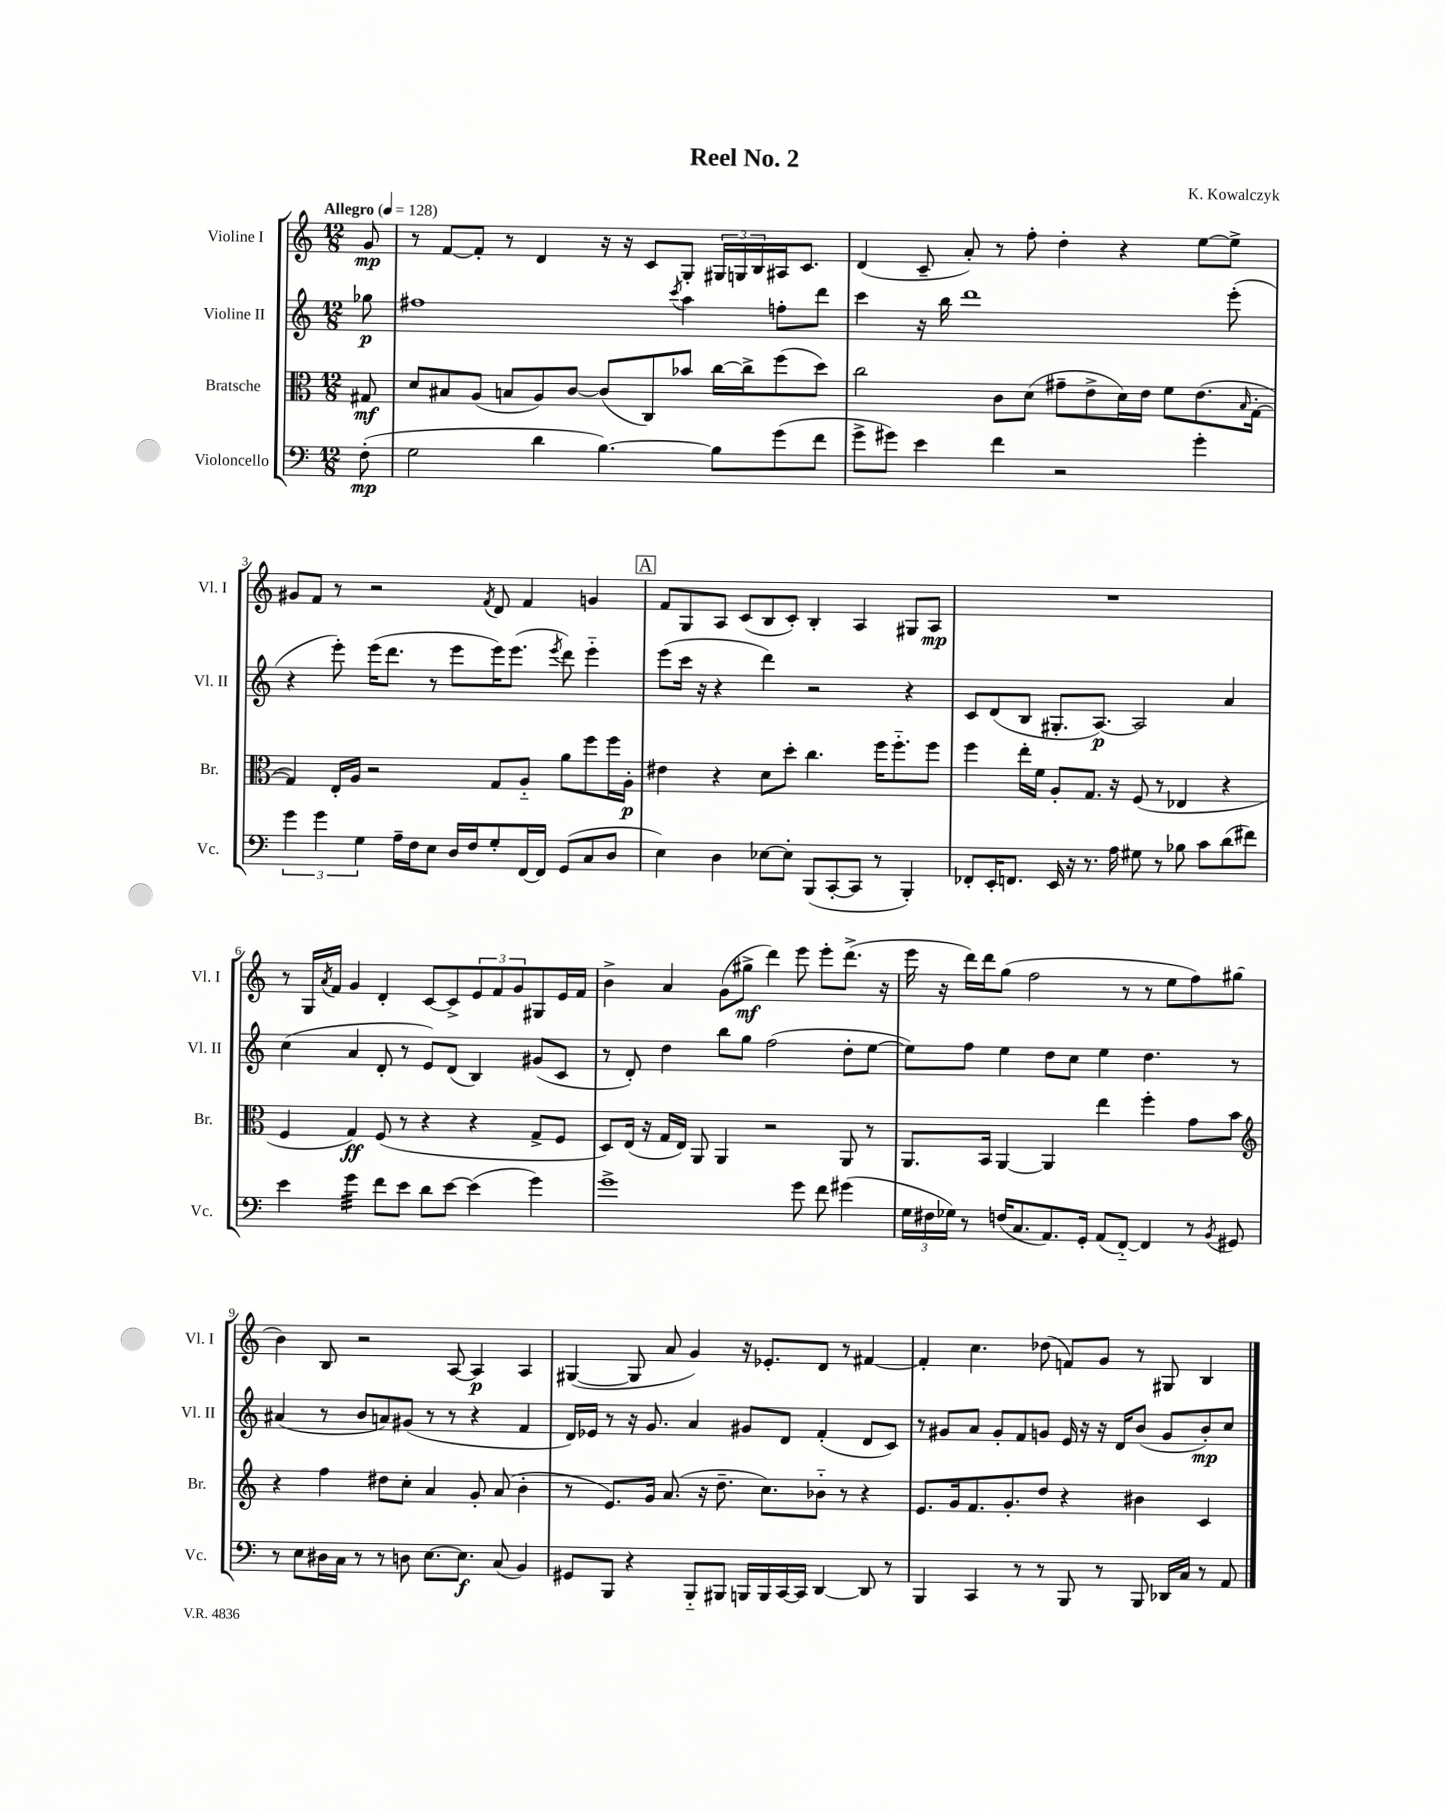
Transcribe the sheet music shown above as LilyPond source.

\header { title = "Reel No. 2" composer = "K. Kowalczyk" }
<<
\new StaffGroup <<
\new Staff = "s0" \with { instrumentName = "Violine I" shortInstrumentName = "Vl. I" } {
    \clef treble \key c \major \numericTimeSignature \time 12/8 \partial 8 \tempo "Allegro" 4 = 128
    g'8\mp |
    r8 f'8~ f'8-. r8 d'4 r16 r16 c'8 g8-. \tuplet 3/2 { gis16 g16 b16 } ais16 c'8. |
    d'4( c'8-- a'8-.) r8 f''8-. d''4-. r4 e''8~ e''8-> |
    gis'8 f'8 r8 r2 \acciaccatura { f'8 } d'8 f'4 g'4 |
    \mark \markup { \box "A" } f'8 g8 a8 c'8( b8 c'8-.) b4-. a4 gis8 a8\mp |
    R1. |
    r8 g16 \acciaccatura { a'8 } f'16 g'4 d'4-. c'8~ c'8-> \tuplet 3/2 { e'8 f'8 g'8 } gis8 e'16 f'16 |
    b'4-> a'4 g'8( gis''8->\mf d'''4) e'''8 e'''8-. d'''8.->( r16 |
    e'''16 r16 d'''16) d'''16 g''8( f''2 r8 r8 e''8 f''8) gis''8( |
    b'4) b8 r2 a8~ a4\p a4 |
    gis4~( gis8 a'8 g'4) r16 ees'8.-. d'8 r8 fis'4~ |
    fis'4-. c''4. des''8( f'8) g'8 r8 gis8 b4 \bar "|." |
}
\new Staff = "s1" \with { instrumentName = "Violine II" shortInstrumentName = "Vl. II" } {
    \clef treble \key c \major \numericTimeSignature \time 12/8 \partial 8
    ges''8\p |
    fis''1 \acciaccatura { c'''8 } a''4 f''8-. d'''8 |
    c'''4 r16 b''16 d'''1 e'''8-.( |
    r4 e'''8-.) e'''16( d'''8. r8 e'''8 e'''16) e'''8.( \acciaccatura { e'''8 } d'''8) e'''4-_ |
    \mark \markup { \box "A" } e'''8( c'''16 r16 r4 d'''4) r2 r4 |
    c'8 d'8( b8 gis8.-. a8.~\p) a2 a'4 |
    c''4( a'4 d'8-. r8 e'8) d'8( b4) gis'8( c'8 |
    r8 d'8-.) d''4 b''8 g''8 f''2( d''8-. e''8~ |
    e''8) f''8 e''4 d''8 c''8 e''4 d''4. r8 |
    ais'4( r8 b'8 a'8) gis'8( r8 r8 r4 f'4 |
    d'16) ees'16 r8 r16 g'8. a'4 gis'8 d'8 f'4-.( d'8 c'8) |
    r8 gis'8 a'8 gis'8-. f'8 g'8 e'16 r16 r16 d'16 b'8( g'8 b'8-.\mp) c''8 \bar "|." |
}
\new Staff = "s2" \with { instrumentName = "Bratsche" shortInstrumentName = "Br." } {
    \clef alto \key c \major \numericTimeSignature \time 12/8 \partial 8
    gis8\mf |
    d'8 bis8 a8( b8 a8) c'8~ c'8( c8) bes'8 c''16~ c''16-> f''8( d''8) |
    c''2 c'8 d'8( gis'8-- e'8-> d'16) e'16 f'8 e'8.( \grace { b16 } g16~-. |
    g4) e16-. a16 r2 g8 a8-_ a'8 f''8 f''16 a16-.\p |
    \mark \markup { \box "A" } eis'4 r4 d'8 d''8-. c''4. f''16 f''8.-_ f''8 |
    f''4 e''16-. f'16 a8-. g8. r16 f8( r8 ees4 r4 |
    f4 g4\ff) f8( r8 r4 r4 g8-> f8 |
    d8) e16( r16 g16 e16) a,8 a,4 r2 a,8 r8 |
    a,8. b,16 a,4~ a,4 e''4 f''4-. g'8 b'8 |
    \clef treble r4 f''4 dis''8 c''8-. a'4 g'8-. a'8( b'4-. |
    r8 e'8.) g'16 a'8.( r16 d''8.-- c''8.) bes'8-_ r8 r4 |
    e'8. g'16 f'8. g'8.-. d''8 r4 bis'4 c'4 \bar "|." |
}
\new Staff = "s3" \with { instrumentName = "Violoncello" shortInstrumentName = "Vc." } {
    \clef bass \key c \major \numericTimeSignature \time 12/8 \partial 8
    f8-.\mp( |
    g2 d'4 b4.~) b8 g'8( f'8 |
    g'8-> gis'8) e'4 f'4 r2 gis'4-. |
    \tuplet 3/2 { g'4 g'4 g4 } a16-- f16 e8 d16 f16 g8-. f,16~ f,16 g,8( c8 d8 |
    \mark \markup { \box "A" } e4) d4 ees8~ ees8-. b,,8( c,8~-. c,8 r8 b,,4-.) |
    fes,8-. e,16-. f,8. e,16 r16 r8. a16 gis8 r8 bes8 c'8 d'8( fis'8) |
    e'4 g'4:32 f'8 e'8 d'8 e'8~ e'4( g'4) |
    g'1-> g'8 f'8 gis'4( |
    \tuplet 3/2 { g16 fis16 ges16) } r8 f16( c8. a,8.) g,16-. a,8( f,8~-_) f,4 r8 \acciaccatura { b,8 } gis,8 |
    r8 e8 dis16 c16 r8 r8 d8 e8.~ e8.\f c8( b,4) |
    gis,8 b,,8 r4 b,,8-_ bis,,8 b,,16 b,,16 c,16~ c,16 d,4~ d,8 r8 |
    b,,4 c,4 r8 r8 b,,8 r8 b,,8 des,16 c16 r8 a,8 \bar "|." |
}
>>
>>
